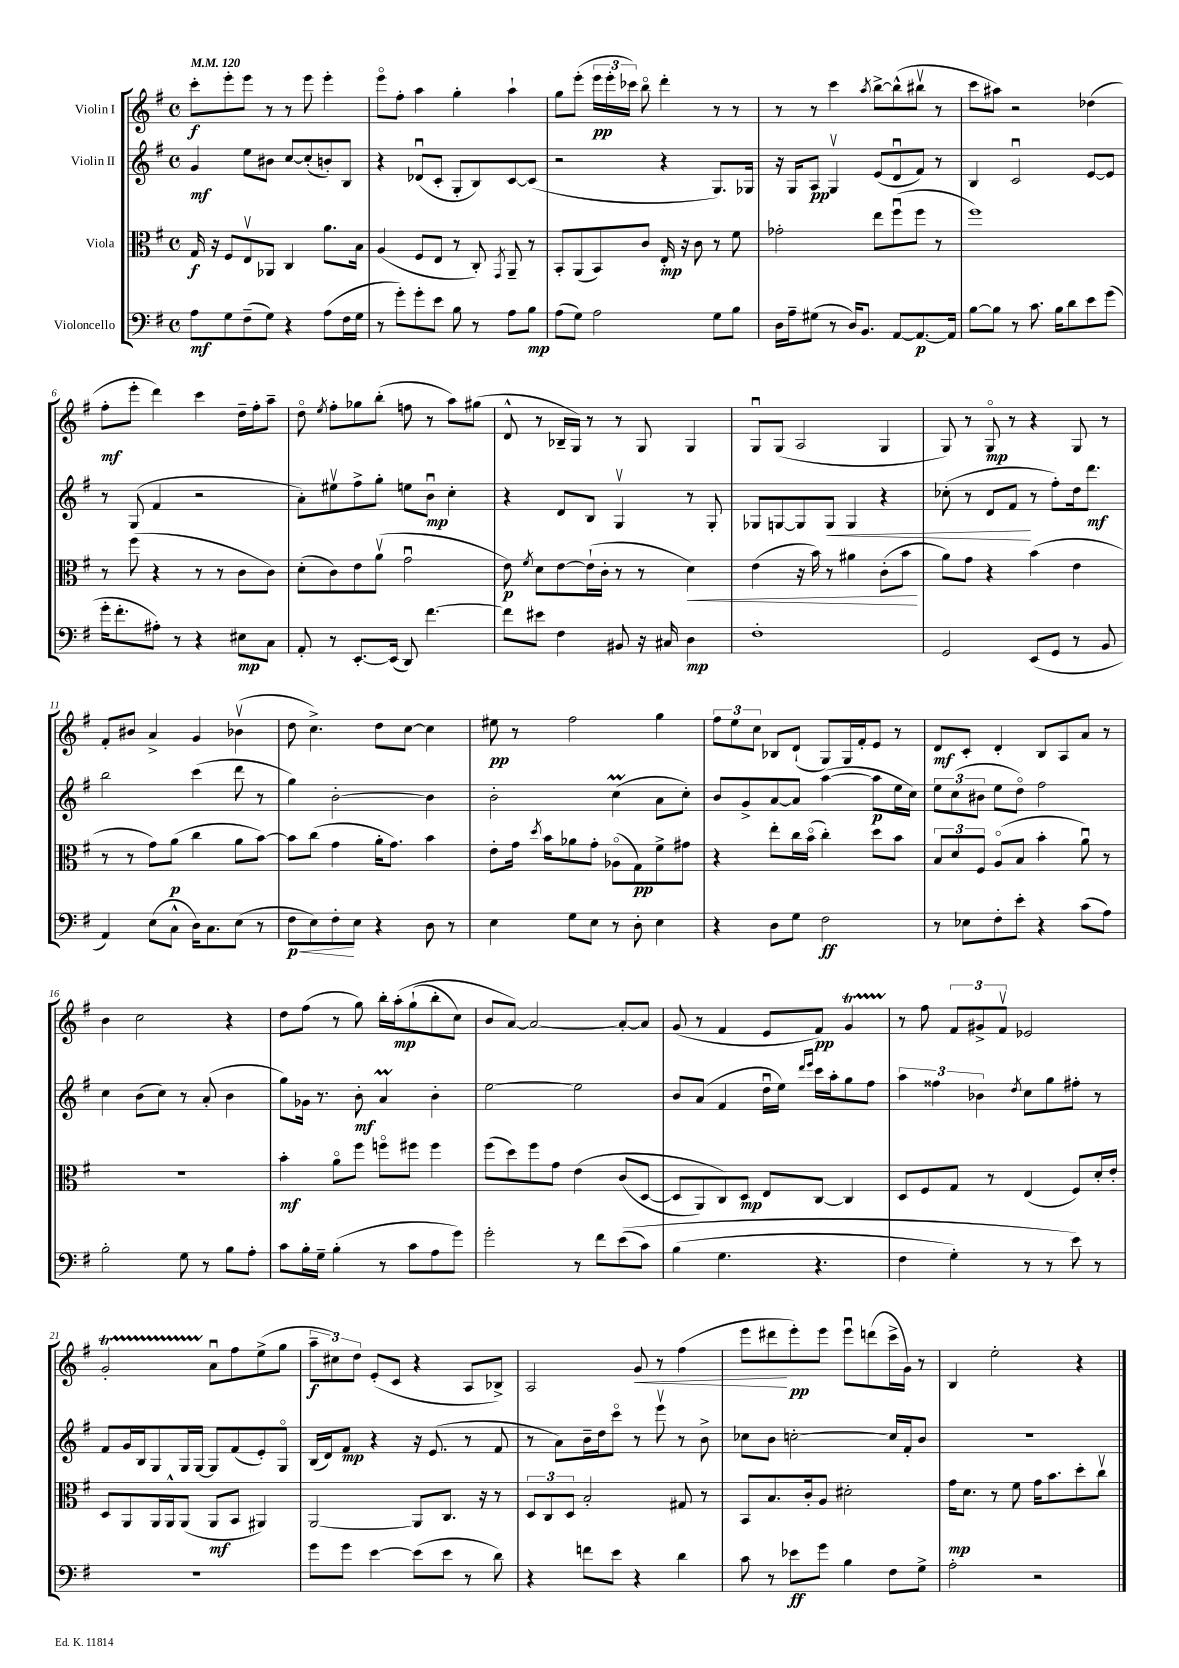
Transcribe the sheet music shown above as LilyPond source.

<<
\new StaffGroup <<
\new Staff = "s0" \with { instrumentName = "Violin I" } {
    \clef treble \key g \major \defaultTimeSignature \time 4/4 \tempo 4 = 120
    \autoBeamOff c'''8[-.\f e'''8-. e'''8] r8 r8 e'''8 e'''4-. |
    e'''8[\flageolet fis''8]-. a''4 g''4-. a''4-! |
    g''8[ e'''8]-.( \tuplet 3/2 { e'''16[\pp e'''16-. ces'''16]) } b''8\flageolet d'''4-. r8 r8 |
    r8 r8 c'''4 \acciaccatura { a''8 } b''8[~-> b''8-^( bis''8]\upbow r8 |
    c'''8[ ais''8]) r2 des''4( |
    fis''8[-.\mf e'''8]-. d'''4) c'''4 d''16[-- fis''16-. a''8]-- |
    d''8\flageolet \acciaccatura { e''8 } fis''8[-. ges''8 b''8]-.( f''8 r8 a''8[) gis''8]( |
    d'8-^ r8 bes16[-- g16]) r8 r8 g8 g4 |
    g8[\downbow g8]( a2 g4 |
    g8) r8 g8\flageolet\mp r8 r4 g8 r8 |
    fis'8[-. bis'8] a'4-> g'4 bes'4\upbow( |
    d''8 c''4.->) d''8[ c''8]~ c''4 |
    eis''8\pp r8 fis''2 g''4 |
    \tuplet 3/2 { fis''8[ e''8 c''8] } bes8[ d'8]-!( g8[) g16 fis'16-. e'8] r8 |
    d'8[\mf c'8]-. d'4-. b8[ a8 a'8] r8 |
    b'4 c''2 r4 |
    d''8[ fis''8]( r8 g''8) b''16[-. a''16-.\mp\( g''8-!( b''8-. c''8]) |
    b'8[ a'8]~\) a'2~ a'8[~-. a'8] |
    g'8( r8 fis'4 e'8[ fis'8]\pp) g'4\startTrillSpan |
    r8\stopTrillSpan fis''8 \tuplet 3/2 { fis'8[ gis'8-> fis'8]\upbow } ees'2 |
    g'2-.\startTrillSpan a'8[\downbow\stopTrillSpan fis''8 e''8->( g''8] |
    \tuplet 3/2 { a''8[--\f cis''8) d''8] } e'8[-.( c'8] r4 a8[ bes8]->) |
    a2 g'8\< r8 fis''4( |
    e'''8[ dis'''8\! e'''8-.\pp) e'''8] e'''8[\downbow d'''8( c'''16-> g'16]) r8 |
    b4 e''2-. r4 \bar "|." |
}
\new Staff = "s1" \with { instrumentName = "Violin II" } {
    \clef treble \key g \major \defaultTimeSignature \time 4/4
    \autoBeamOff g'4\mf e''8[ bis'8] c''8[~ c''8-.( b'8-.) b8] |
    r4 des'8[\downbow( c'8]-. g8[-. b8) c'8~ c'8]( |
    r2 r4 g8.[) ges16] |
    r16 g16[ a8]\pp g4\upbow e'8[( d'8\downbow fis'8]) r8 |
    b4 c'2\downbow e'8[~ e'8] |
    r8 g8( fis'4 r2 |
    a'8[-.) eis''8\upbow fis''8-> g''8]-. e''8[ b'8]\downbow\mp c''4-. |
    r4 d'8[ b8] g4\upbow r8 g8-. |
    ges8[ g8~ g8 g8]\< g4 r4 |
    ces''8-.( r8 d'8[ fis'8]\! r8 fis''8[-.) d''16 d'''8.]\mf |
    b''2 c'''4( d'''8 r8 |
    g''4) b'2~-. b'4 |
    b'2-. c''4\prall( a'8[ c''8]-.) |
    b'8[ g'8-> a'8~ a'8] a''4~( a''8[\p e''16 c''16]) |
    \tuplet 3/2 { e''8[ c''8( bis'8] } e''8[ d''8]\flageolet) fis''2 |
    c''4 b'8[( c''8]) r8 a'8-.( b'4 |
    g''8[) ges'16] r8. b'8-.\mf a'4\prall b'4-. |
    e''2~ e''2 |
    b'8[ a'8]( fis'4 d''16[\downbow e''16]) \grace { d'''16[ e'''16] } c'''16[ a''16-. g''8 fis''8] |
    \tuplet 3/2 { a''4 fisis''4 bes'4 } \acciaccatura { d''8 } c''8[ g''8 fis''8]-. r8 |
    fis'8[ g'16 b16 g8 g16 g16]~ g8[ fis'8( e'8-.) g8]\flageolet |
    b16[( d'16) fis'8]\mp r4 r16 e'8.( r8 fis'8 |
    r8 a'8[) b'16-- d''16 c'''8]\flageolet r8 e'''8\upbow r8 b'8-> |
    ces''8[ b'8] c''2~-. c''16[ fis'16-. b'8] |
    r1 \bar "|." |
}
\new Staff = "s2" \with { instrumentName = "Viola" } {
    \clef alto \key g \major \defaultTimeSignature \time 4/4
    \autoBeamOff g16\f r16 fis8[ e8\upbow aes,8] c4 a'8.[ b16] |
    a4( fis8[ e8] r8 c8-.) \acciaccatura { g,8 } a,8-- r8 |
    b,8[-. a,8( b,8) c'8] e16-.\mp r16 c'8 r8 fis'8 |
    ges'2-. e''8[ fis''8\downbow( fis''8] r8 |
    fis''1) |
    r8 fis''8( r4 r8 r8 c'8[ c'8]) |
    d'8[-.( c'8) e'8 a'8]\upbow( g'2\downbow |
    e'8\p) \acciaccatura { fis'8 } d'8[ e'8~ e'16-!( c'16]-. r8 r8 d'4\<) |
    e'4( r16 b'16) r8 ais'4 c'8[-.( b'8]\! |
    a'8[) g'8] r4 b'4( e'4 |
    r8 r8 g'8[) a'8]\p( c''4 a'8[ b'8]~) |
    b'8[ c''8]( g'4 a'16[-. g'8.]) b'4 |
    e'8[-. g'16] \acciaccatura { d''8 } b'16[ aes'8 g'8]-. aes8[\flageolet( g8\pp) fis'8-> gis'8] |
    r4 e''8[-. c''16 b'16]\flageolet( c''4-.) d''8[ b'8] |
    \tuplet 3/2 { b8[ d'8 fis8] } a8[\flageolet( b8] b'4-. a'8\downbow) r8 |
    R1 |
    b'4-.\mf a'8[\flageolet fis''8] f''8[\flageolet fis''8] fis''4 |
    fis''8[( d''8) fis''8 g'8] e'4\( c'8[( d8]~ |
    d8[ a,8) c8\) d8]\mp e8[ c8]~ c4 |
    d8[ fis8 g8] r8 e4( fis8[) d'16-. e'16]-. |
    d8[ a,8 a,16 a,16-^ a,8]( a,8[\mf b,8] ais,4) |
    a,2~ a,8[ c8.] r16 r8 |
    \tuplet 3/2 { d8[ c8 d8] } b2-. gis8 r8 |
    b,8[ b8. c'16-. a8] dis'2-. |
    g'16[\mp d'8.] r8 fis'8 g'16[ b'8. d''8-. c''8]\upbow \bar "|." |
}
\new Staff = "s3" \with { instrumentName = "Violoncello" } {
    \clef bass \key g \major \defaultTimeSignature \time 4/4
    \autoBeamOff a8[\mf g8 fis8--( g8]) r4 a8[( fis16 g16] |
    r8 g'8[-.) g'8-. e'8] b8 r8 a8[ b8]\mp |
    a8[( g8]) a2 g8[ b8] |
    d16[ a16-- gis8]( r8 d16[) b,8.] a,8[~ a,8.~\p a,16] |
    b8[~ b8] r8 c'8. b16[ d'8 e'8 g'8]( |
    g'16[-. fis'8.-. ais8]-.) r8 r4 eis8[\mp c8] |
    a,8-. r8 e,8.[~-. e,16]( d,8) fis'4.~ |
    fis'8[ eis'8] fis4 bis,8 r16 cis16 d4\mp |
    fis1-. |
    g,2 e,8[( g,8] r8 b,8 |
    a,4) e8[( c8]-^ d16[) c8. e8]( r8 |
    fis8[\p\< e8) fis8-.\! e8] r4 d8 r8 |
    e4 g8[ e8] r8 d8-. e4 |
    r4 d8[ g8] fis2\ff |
    r8 ees8[ fis8-. e'8]-. r4 c'8[( a8]) |
    b2-. g8 r8 b8[ a8]-. |
    c'8[ b16-. g16]-- b4-.( r8 c'8[ a8 g'8]) |
    g'2-. r8 fis'8[ e'8(\( c'8]) |
    b4( g4. r4. |
    fis4 g4-.) r8 r8 e'8\) r8 |
    R1 |
    g'8[ g'8] e'4~ e'8[( e'8] r8 d'8) |
    r4 f'8[ e'8] r4 d'4 |
    c'8 r8 ees'8[\ff g'8] b4 fis8[ g8]-> |
    a2-. r2 \bar "|." |
}
>>
>>
